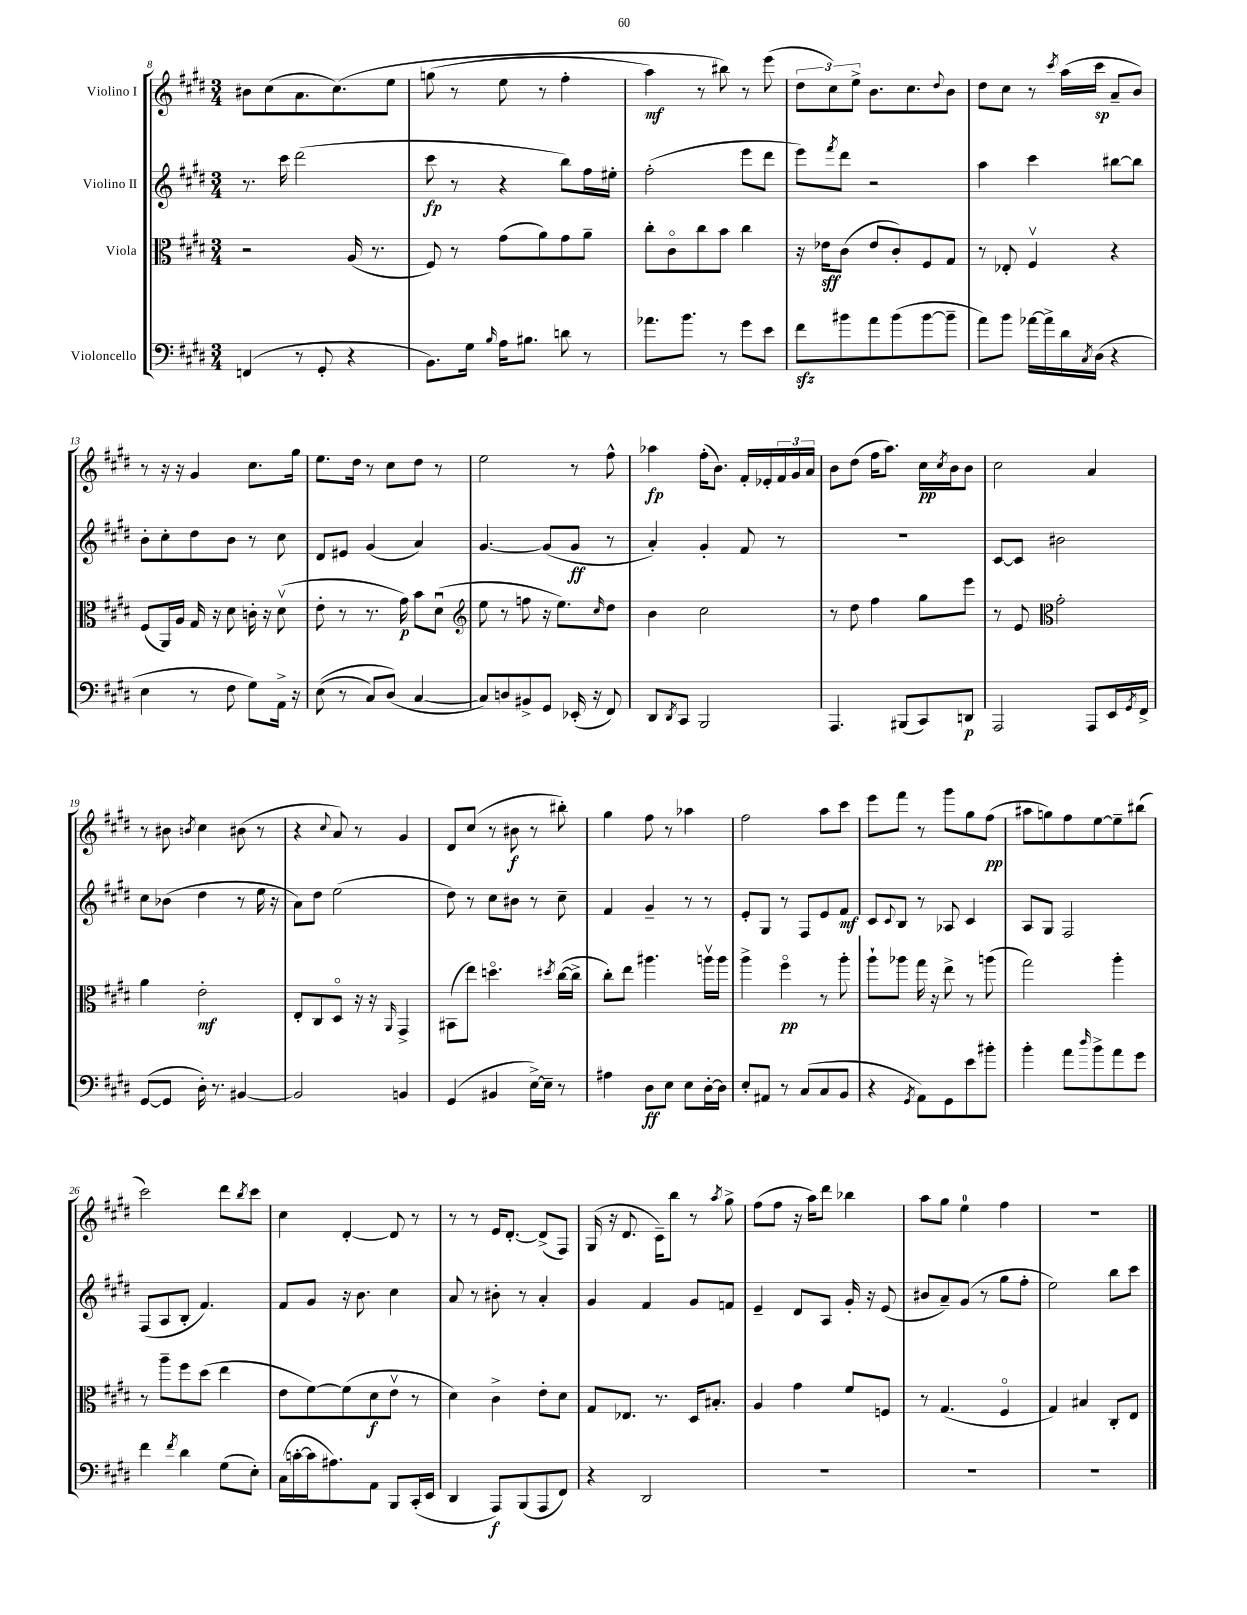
<<
\new StaffGroup <<
\new Staff = "s0" \with { instrumentName = "Violino I" } {
    \clef treble \key e \major \numericTimeSignature \time 3/4
    bis'8 cis''8( a'8. cis''8.)\( e''8 |
    g''8( r8 e''8 r8 fis''4-. |
    a''4\mf) r8 bis''8\) r8 e'''8( |
    \tuplet 3/2 { dis''8 cis''8) e''8-> } b'8. cis''8. \appoggiatura { dis''8 } b'8 |
    dis''8 cis''8 r8 \acciaccatura { cis'''8 } a''16( cis'''16\sp a'8-- b'8) |
    r8 r16 r16 gis'4 cis''8. gis''16 |
    e''8. dis''16 r8 cis''8 dis''8 r8 |
    e''2 r8 fis''8-^ |
    aes''4\fp fis''16-.( b'8.) fis'16-. ees'16-. \tuplet 3/2 { fis'16 gis'16 a'16 } |
    b'8 dis''8( fis''16 a''8.) cis''16\pp \acciaccatura { cis''8 } b'16 b'8 |
    cis''2 a'4 |
    r8 bis'8 \acciaccatura { b'8 } cis''4 bis'8( r8 |
    r4 \appoggiatura { cis''8 } a'8) r8 gis'4 |
    dis'8 cis''8( r8 bis'8\f r8 bis''8-.) |
    gis''4 fis''8 r8 aes''4 |
    fis''2 a''8 cis'''8 |
    e'''8 fis'''8 r8 gis'''8 gis''8 fis''8\pp( |
    ais''8 g''8) fis''8 e''8~ e''8-- bis''8( |
    cis'''2) dis'''8 \acciaccatura { b''8 } cis'''8 |
    cis''4 dis'4~-. dis'8 r8 |
    r8 r8 e'16 dis'8.~-. dis'8->( fis8) |
    gis16( r16 dis'8. cis'16--) b''8 r8 \acciaccatura { a''8 } gis''8-> |
    fis''8( fis''8 r16 a''16) dis'''8 bes''4 |
    a''8 gis''8 e''4-0 fis''4 |
    R2. \bar "|." |
}
\new Staff = "s1" \with { instrumentName = "Violino II" } {
    \clef treble \key e \major \numericTimeSignature \time 3/4
    r8. cis'''16 dis'''2( |
    cis'''8\fp r8 r4 b''8) fis''16 eis''16-. |
    fis''2-.( e'''8 dis'''8 |
    e'''8) \acciaccatura { fis'''8 } dis'''8 r2 |
    a''4 cis'''4 bis''8~ bis''8 |
    b'8-. cis''8-. dis''8 b'8 r8 cis''8 |
    dis'8 eis'8 gis'4( a'4) |
    gis'4.~ gis'8( gis'8\ff r8 |
    a'4-.) gis'4-. fis'8 r8 |
    R2. |
    cis'8~ cis'8 bis'2 |
    cis''8 bes'8( dis''4 r8 e''16 r16 |
    a'8) dis''8 e''2( |
    dis''8) r8 cis''8 bis'8 r8 cis''8-- |
    fis'4 gis'4-- r8 r8 |
    e'8-. gis8 r8 fis8 e'8 fis'8\mf |
    cis'8 \appoggiatura { cis'8 } b8 r8 aes8 cis'4 |
    a8 gis8 fis2 |
    fis8( a8 b8-. fis'4.) |
    fis'8 gis'8 r16 b'8. cis''4 |
    a'8 r8 bis'8-. r8 a'4-. |
    gis'4 fis'4 gis'8 f'8 |
    e'4-- dis'8 a8 gis'16-. r16 e'8( |
    bis'8 a'8--) gis'8( r8 gis''8 fis''8-. |
    e''2) b''8 cis'''8 \bar "|." |
}
\new Staff = "s2" \with { instrumentName = "Viola" } {
    \clef alto \key e \major \numericTimeSignature \time 3/4
    r2 a16( r8. |
    fis8) r8 gis'8( a'8) gis'8 a'8-- |
    cis''8-. cis'8\flageolet cis''8 b'8 cis''4 |
    r16 ees'16\sff cis'8( ees'8 cis'8-.) fis8 gis8 |
    r8 ees8-. fis4\upbow r4 |
    fis8( a,16) a16 gis16 r16 dis'8 c'16-. r16 dis'8\upbow( |
    e'8-. r8 r8. gis'16\p) b'8 dis'8\downbow( |
    \clef treble e''8 r8 f''8 r16 e''8.) \grace { cis''16 } dis''8 |
    b'4 cis''2 |
    r8 dis''8 fis''4 gis''8 e'''8 |
    r8 e'8 \clef alto gis'2-. |
    a'4 e'2-.\mf |
    e8-. cis8 dis8\flageolet r16 r16 \grace { a,16 } gis,4-> |
    bis,8( e''8) d''4.\flageolet \acciaccatura { dis''8 } cis''16~( cis''16-> |
    cis''8-.) e''8 ais''4. a''16\upbow a''16 |
    a''4-> fis''4\flageolet\pp r8 a''8-. |
    a''8-! aes''8 gis''16 r16 e''8-> r8 a''8( |
    gis''2) a''4-. |
    r8 a''8-- fis''8 dis''8( e''4 |
    e'8 fis'8~) fis'8( dis'8\f e'8\upbow r8 |
    dis'4) cis'4-> e'8-. dis'8 |
    gis8 ees8. r8. dis16 bis8.-. |
    a4 gis'4 fis'8 f8 |
    r8 gis4.( fis4\flageolet |
    gis4) bis4 cis8-. e8 \bar "|." |
}
\new Staff = "s3" \with { instrumentName = "Violoncello" } {
    \clef bass \key e \major \numericTimeSignature \time 3/4
    f,4( r8 gis,8-. r4 |
    b,8.) gis16 \grace { b16 } a16 bis8. d'8 r8 |
    aes'8. b'8. r8 gis'8 e'8 |
    fis'8\sfz bis'8 a'8 bis'8( bis'8~ bis'8-- |
    a'8) b'8 aes'16~ aes'16-> dis'16 \acciaccatura { cis8 } dis16( r4 |
    e4 r8 fis8 gis8) a,16-> r16 |
    e8(\( r8 cis8) dis8(\) cis4~ |
    cis8) d8 bis,8-> gis,8 ees,16-.( r16 fis,8) |
    dis,8 \acciaccatura { dis,8 } cis,8 b,,2 |
    a,,4. bis,,8( cis,8) d,8\p |
    a,,2 a,,8 e,16 \acciaccatura { gis,8 } fis,16-> |
    gis,8~( gis,8 dis16-.) r8. bis,4~ |
    bis,2 b,4 |
    gis,4( bis,4 e16~->) e16-- r8 |
    ais4 dis8\ff e8 e8 dis16~-. dis16 |
    e8-. ais,8 r8 cis8( cis8 b,8 |
    r4 \acciaccatura { gis,8 } a,8) gis,8 e'8 bis'8-. |
    b'4-. a'8 \grace { dis''16 } b'8-> a'8 gis'8 |
    fis'4 \acciaccatura { fis'8 } dis'4 gis8( e8-.) |
    cis16( c'16~-. c'16 ais8.) a,8 b,,8 cis,16-.( e,16 |
    dis,4 a,,8\f) b,,8( a,,8 fis,8) |
    r4 dis,2 |
    R2. |
    R2. |
    R2. \bar "|." |
}
>>
>>
\layout { \context { \Score currentBarNumber = #8 } }
